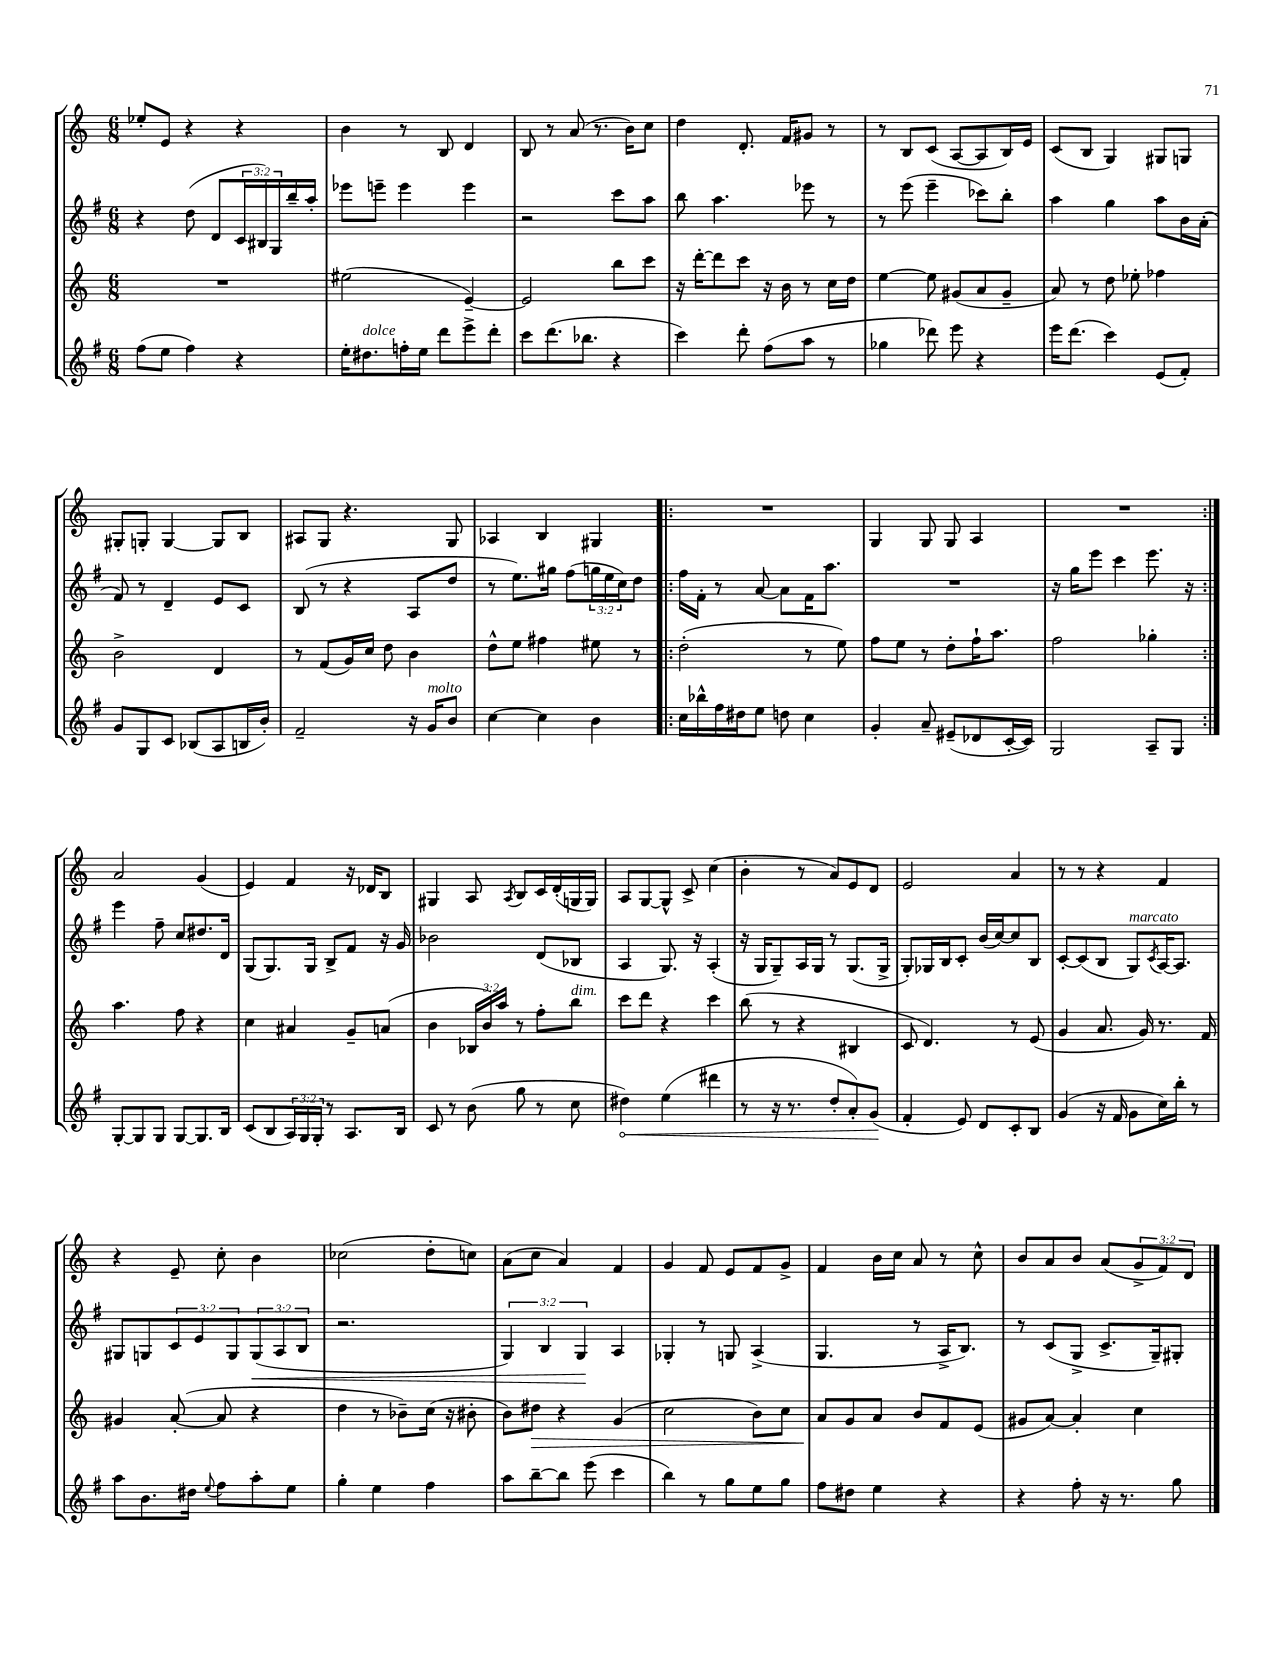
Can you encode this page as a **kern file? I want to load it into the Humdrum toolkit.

**kern	**dynam	**kern	**dynam	**kern	**dynam	**kern
*part4	*part4	*part3	*part3	*part2	*part2	*part1
*staff4	*staff4	*staff3	*staff3	*staff2	*staff2	*staff1
*clefG2	*	*clefG2	*	*clefG2	*	*clefG2
*k[f#]	*	*k[]	*	*k[f#]	*	*k[]
*M6/8	*	*M6/8	*	*M6/8	*	*M6/8
=11	=11	=11	=11	=11	=11	=11
(8ff#\L	.	2.r	.	4r	.	8ee-X'/L
8ee\J	.	.	.	.	.	8e/J
4ff#\)	.	.	.	(8dd\	.	4r
.	.	.	.	8d/L	.	.
4r	.	.	.	24c/L	.	4r
.	.	.	.	24B#X/)	.	.
.	.	.	.	24G/	.	.
.	.	.	.	16bb~/	.	.
.	.	.	.	16aa'/JJ	.	.
=12	=12	=12	=12	=12	=12	=12
16ee'\KL	.	(2ee#X\	.	8eee-X\L	.	4b\
!LO:TX:a:i:t=dolce	!	!	!	!	!	!
8.dd#X\	.	.	.	.	.	.
.	.	.	.	8eeen~\J	.	.
16ffn'\L	.	.	.	4eee\	.	8r
16ee\JJ	.	.	.	.	.	.
8ddd\L	.	.	.	.	.	8B/
8eee^\	.	[4e~/)	.	4eee\	.	4d/
8ddd'\J	.	.	.	.	.	.
=13	=13	=13	=13	=13	=13	=13
8ccc\L	.	2e/]	.	2r	.	8B/
(8.ddd\	.	.	.	.	.	8r
.	.	.	.	.	.	(8a/
8.bb-X\J	.	.	.	.	.	.
.	.	.	.	.	.	8.r
4r	.	8bb\L	.	8ccc\L	.	.
.	.	.	.	.	.	16b\KL)
.	.	8ccc\J	.	8aa\J	.	8cc\J
=14	=14	=14	=14	=14	=14	=14
4ccc\)	.	16r	.	8bb\	.	4dd\
.	.	[16ddd'\KL	.	.	.	.
.	.	8ddd\]	.	4.aa\	.	.
8ddd'\	.	8ccc\J	.	.	.	8.d'/
(8ff#\L	.	16r	.	.	.	.
.	.	16b\	.	.	.	16f/KL
8aa\J	.	8r	.	8eee-X\	.	8g#X/J
8r	.	16cc\LL	.	8r	.	8r
.	.	16dd\JJ	.	.	.	.
=15	=15	=15	=15	=15	=15	=15
4gg-X\	.	[4ee\	.	8r	.	8r
.	.	.	.	(8eee\	.	8B/L
8ddd-X\)	.	8ee\]	.	4eee~\	.	(8c/J
8eee\	.	(8g#X/L	.	.	.	[8A/L
4r	.	8a/	.	8ccc-X\L)	.	8A/]
.	.	8g#~/J	.	8bb'\J	.	16B/L)
.	.	.	.	.	.	16e/JJ
=16	=16	=16	=16	=16	=16	=16
16eee\KL	.	8a/)	.	4aa\	.	(8c/L
(8.ddd\J	.	.	.	.	.	.
.	.	8r	.	.	.	8B/J
4ccc\)	.	8dd\	.	4gg\	.	4G/)
.	.	8ee-X'\	.	.	.	.
(8e/L	.	4ff-X\	.	8aa\L	.	8G#X/L
8f#'/J)	.	.	.	16b\L	.	8Gn/J
.	.	.	.	(16a'\JJ	.	.
!!LO:LB:g=z
=17	=17	=17	=17	=17	=17	=17
8g/L	.	2b^\	.	8f#/)	.	8G#X'/L
8G/	.	.	.	8r	.	8Gn'/J
8c/J	.	.	.	4d~/	.	[4G/
(8B-X/L	.	.	.	.	.	.
8A/	.	4d/	.	8e/L	.	8G/L]
16Bn/L	.	.	.	8c/J	.	8B/J
16b'/JJ)	.	.	.	.	.	.
=18	=18	=18	=18	=18	=18	=18
2f#~/	.	8r	.	(8B/	.	8A#X/L
.	.	(8f/L	.	8r	.	8G/J
.	.	16g/L)	.	4r	.	4.r
.	.	16cc/JJ	.	.	.	.
.	.	8dd\	.	.	.	.
16r	.	4b\	.	8A/L	.	.
!LO:TX:a:i:t=molto	!	!	!	!	!	!
16g/KL	.	.	.	.	.	.
8b/J	.	.	.	8dd/J	.	8G/
=19	=19	=19	=19	=19	=19	=19
[4cc\	.	8dd^^\L	.	8r	.	4A-X/
.	.	8ee\J	.	8.ee\L)	.	.
4cc\]	.	4ff#X\	.	.	.	4B/
.	.	.	.	16gg#X\Jk	.	.
.	.	.	.	(8ff#\L	.	.
4b\	.	8ee#X\	.	24ggn\L	.	4G#X/
.	.	.	.	24ee\	.	.
.	.	.	.	24cc\J)	.	.
.	.	8r	.	8dd\J	.	.
=20!|:	=20!|:	=20!|:	=20!|:	=20!|:	=20!|:	=20!|:
16cc\LL	.	(2dd'\	.	16ff#\LL	.	2.r
16bb-X^^\	.	.	.	16f#'\JJ	.	.
16ff#\	.	.	.	8r	.	.
16dd#X\J	.	.	.	.	.	.
8ee\J	.	.	.	[8a/	.	.
8ddn\	.	.	.	8a\L]	.	.
4cc\	.	8r	.	16f#\K	.	.
.	.	.	.	8.aa\J	.	.
.	.	8ee\)	.	.	.	.
=21	=21	=21	=21	=21	=21	=21
4g'/	.	8ff\L	.	2.r	.	4G/
.	.	8ee\J	.	.	.	.
8a~/	.	8r	.	.	.	8G/
(8e#X~/L	.	8dd'\L	.	.	.	8G/
8d-X/	.	16ff`\K	.	.	.	4A/
.	.	8.aa\J	.	.	.	.
[16c'/L	.	.	.	.	.	.
16c/JJ])	.	.	.	.	.	.
=22	=22	=22	=22	=22	=22	=22
2G/	.	2ff\	.	16r	.	2.r
.	.	.	.	16gg\KL	.	.
.	.	.	.	8eee\J	.	.
.	.	.	.	4ccc\	.	.
8A~/L	.	4gg-X'\	.	8.eee\	.	.
8G/J	.	.	.	.	.	.
.	.	.	.	16r	.	.
!!LO:LB:g=z
=23:|!	=23:|!	=23:|!	=23:|!	=23:|!	=23:|!	=23:|!
[8G'/L	.	4.aa\	.	4eee\	.	2a/
8G/]	.	.	.	.	.	.
8G/J	.	.	.	8ff#~\	.	.
[8G/L	.	8ff\	.	8cc/L	.	.
8.G/]	.	4r	.	8.dd#X/	.	(4g/
16B/Jk	.	.	.	16d/Jk	.	.
=24	=24	=24	=24	=24	=24	=24
(8c/L	.	4cc\	.	(8G/L	.	4e/)
8B/	.	.	.	8.G/)	.	.
24A/L)	.	4a#X/	.	.	.	4f/
24G/	.	.	.	.	.	.
.	.	.	.	16G/Jk	.	.
24G'/JJ	.	.	.	.	.	.
8r	.	.	.	8B^/L	.	.
8.A/L	.	8g~/L	.	8f#/J	.	16r
.	.	.	.	.	.	16d-X/KL
.	.	(8an/J	.	16r	.	8B/J
16B/Jk	.	.	.	16g/	.	.
=25	=25	=25	=25	=25	=25	=25
8c/	.	4b\	.	2b-X\	.	4G#X/
8r	.	.	.	.	.	.
(8b\	.	24B-X/LL	.	.	.	8A/
.	.	24b/)	.	.	.	.
.	.	24aa/JJ	.	.	.	.
.	.	.	.	.	.	8qA/
8gg\	.	8r	.	.	.	8B/L
8r	.	8ff'\L	.	(8d/L	.	16c/L
.	.	.	.	.	.	(16d'/
!	!	!LO:TX:a:i:t=dim.	!	!	!	!
8cc\	.	8bb\J	.	8B-X/J	.	16Gn/
.	.	.	.	.	.	16G/JJ)
=26	=26	=26	=26	=26	=26	=26
!	!LO:HP:b	!	!	!	!	!
4dd#X\)	<	8ccc\L	.	4A/	.	8A/L
.	.	8ddd\J	.	.	.	[8G/
(4ee\	.	4r	.	8.G/)	.	8G^^/J]
.	.	.	.	.	.	8c^/
.	.	.	.	16r	.	.
4ddd#X\	.	4ccc\	.	(4A'/	.	(4cc\
=27	=27	=27	=27	=27	=27	=27
8r	.	(8bb\	.	16r	.	4b'\
.	.	.	.	16G/KL	.	.
16r	.	8r	.	8G~/)	.	.
8.r	.	.	.	.	.	.
.	.	4r	.	16A/L	.	8r
.	.	.	.	16G/JJ	.	.
8dd'/L	.	.	.	8r	.	8a/L)
8a'/)	.	4B#X/	.	(8.G/L	.	8e/
(8g/J	.	.	.	.	.	8d/J
.	.	.	.	16G^/Jk	.	.
.	[	.	.	.	.	.
=28	=28	=28	=28	=28	=28	=28
4f#'/	.	8c/	.	8G'/L)	.	2e/
.	.	4.d/)	.	16G-X/L	.	.
.	.	.	.	16B/J	.	.
8e/)	.	.	.	8c'/J	.	.
8d/L	.	.	.	(16b/LL	.	.
.	.	.	.	[16cc/J)	.	.
8c'/	.	8r	.	8cc/]	.	4a/
8B/J	.	(8e/	.	8B/J	.	.
=29	=29	=29	=29	=29	=29	=29
(4g/	.	4g/	.	[8c'/L	.	8r
.	.	.	.	(8c/]	.	8r
16r	.	8.a/	.	8B/J	.	4r
16f#/	.	.	.	.	.	.
!	!	!	!	!LO:TX:a:i:t=marcato	!	!
8g\L	.	.	.	8G/L)	.	.
.	.	16g/)	.	.	.	.
.	.	.	.	8qc/	.	.
16cc\L)	.	8.r	.	[16A/K	.	4f/
16bb'\JJ	.	.	.	8.A/J]	.	.
8r	.	.	.	.	.	.
.	.	16f/	.	.	.	.
!!LO:LB:g=z
=30	=30	=30	=30	=30	=30	=30
8aa\L	.	4g#X/	.	8G#X/L	.	4r
8.b\	.	.	.	8Gn/	.	.
.	.	([8a'/	.	12c/	.	8e~/
16dd#X\Jk	.	.	.	.	.	.
.	.	.	.	12e/	.	.
8qqee/	.	.	.	.	.	.
8ff#\L	.	8a/]	.	.	.	8cc'\
.	.	.	.	12G/	.	.
!	!	!	!	!	!LO:HP:b	!
8aa'\	.	4r	.	(12G/	<	4b\
.	.	.	.	12A/	.	.
8ee\J	.	.	.	.	.	.
.	.	.	.	12B/J	.	.
=31	=31	=31	=31	=31	=31	=31
4gg'\	.	4dd\	.	2.r	.	(2cc-X\
4ee\	.	8r	.	.	.	.
.	.	8b-X~\L)	.	.	.	.
4ff#\	.	(16cc\Jk	.	.	.	8dd'\L
.	.	16r	.	.	.	.
.	.	8b#X'\	.	.	.	8ccn\J)
=32	=32	=32	=32	=32	=32	=32
8aa\L	.	8b\L)	.	6G/)	.	(8a\L
!	!	!	!LO:HP:b	!	!	!
[8bb~\	.	8dd#X\J	>	.	.	8cc\J
.	.	.	.	6B/	.	.
8bb\J]	.	4r	.	.	.	4a/)
.	.	.	.	6G/	.	.
(8eee\	.	.	.	.	.	.
4ccc\	.	(4g/	.	4A/	[	4f/
=33	=33	=33	=33	=33	=33	=33
4bb\)	.	2cc\	.	4G-X'/	.	4g/
8r	.	.	.	8r	.	8f/
8gg\L	.	.	.	8Gn/	.	8e/L
8ee\	.	8b\L)	.	(4A^/	.	8f/
8gg\J	.	8cc\J	.	.	.	8g^/J
=34	=34	=34	=34	=34	=34	=34
8ff#\L	.	8a/L	.	4.G/	.	4f/
8dd#X\J	.	8g/	]	.	.	.
4ee\	.	8a/J	.	.	.	16b\LL
.	.	.	.	.	.	16cc\JJ
.	.	8b/L	.	8r	.	8a/
4r	.	8f/	.	16A^/KL	.	8r
.	.	.	.	8.B/J)	.	.
.	.	(8e/J	.	.	.	8cc^^\
=35	=35	=35	=35	=35	=35	=35
4r	.	8g#X/L	.	8r	.	8b/L
.	.	[8a/J)	.	(8c/L	.	8a/
8ff#'\	.	4a'/]	.	8G^/J	.	8b/J
16r	.	.	.	8.c^/L	.	(8a/L
8.r	.	.	.	.	.	.
.	.	4cc\	.	.	.	12g^/
.	.	.	.	16G~/k)	.	.
.	.	.	.	.	.	12f/)
8gg\	.	.	.	8G#X'/J	.	.
.	.	.	.	.	.	12d/J
==	==	==	==	==	==	==
*-	*-	*-	*-	*-	*-	*-
